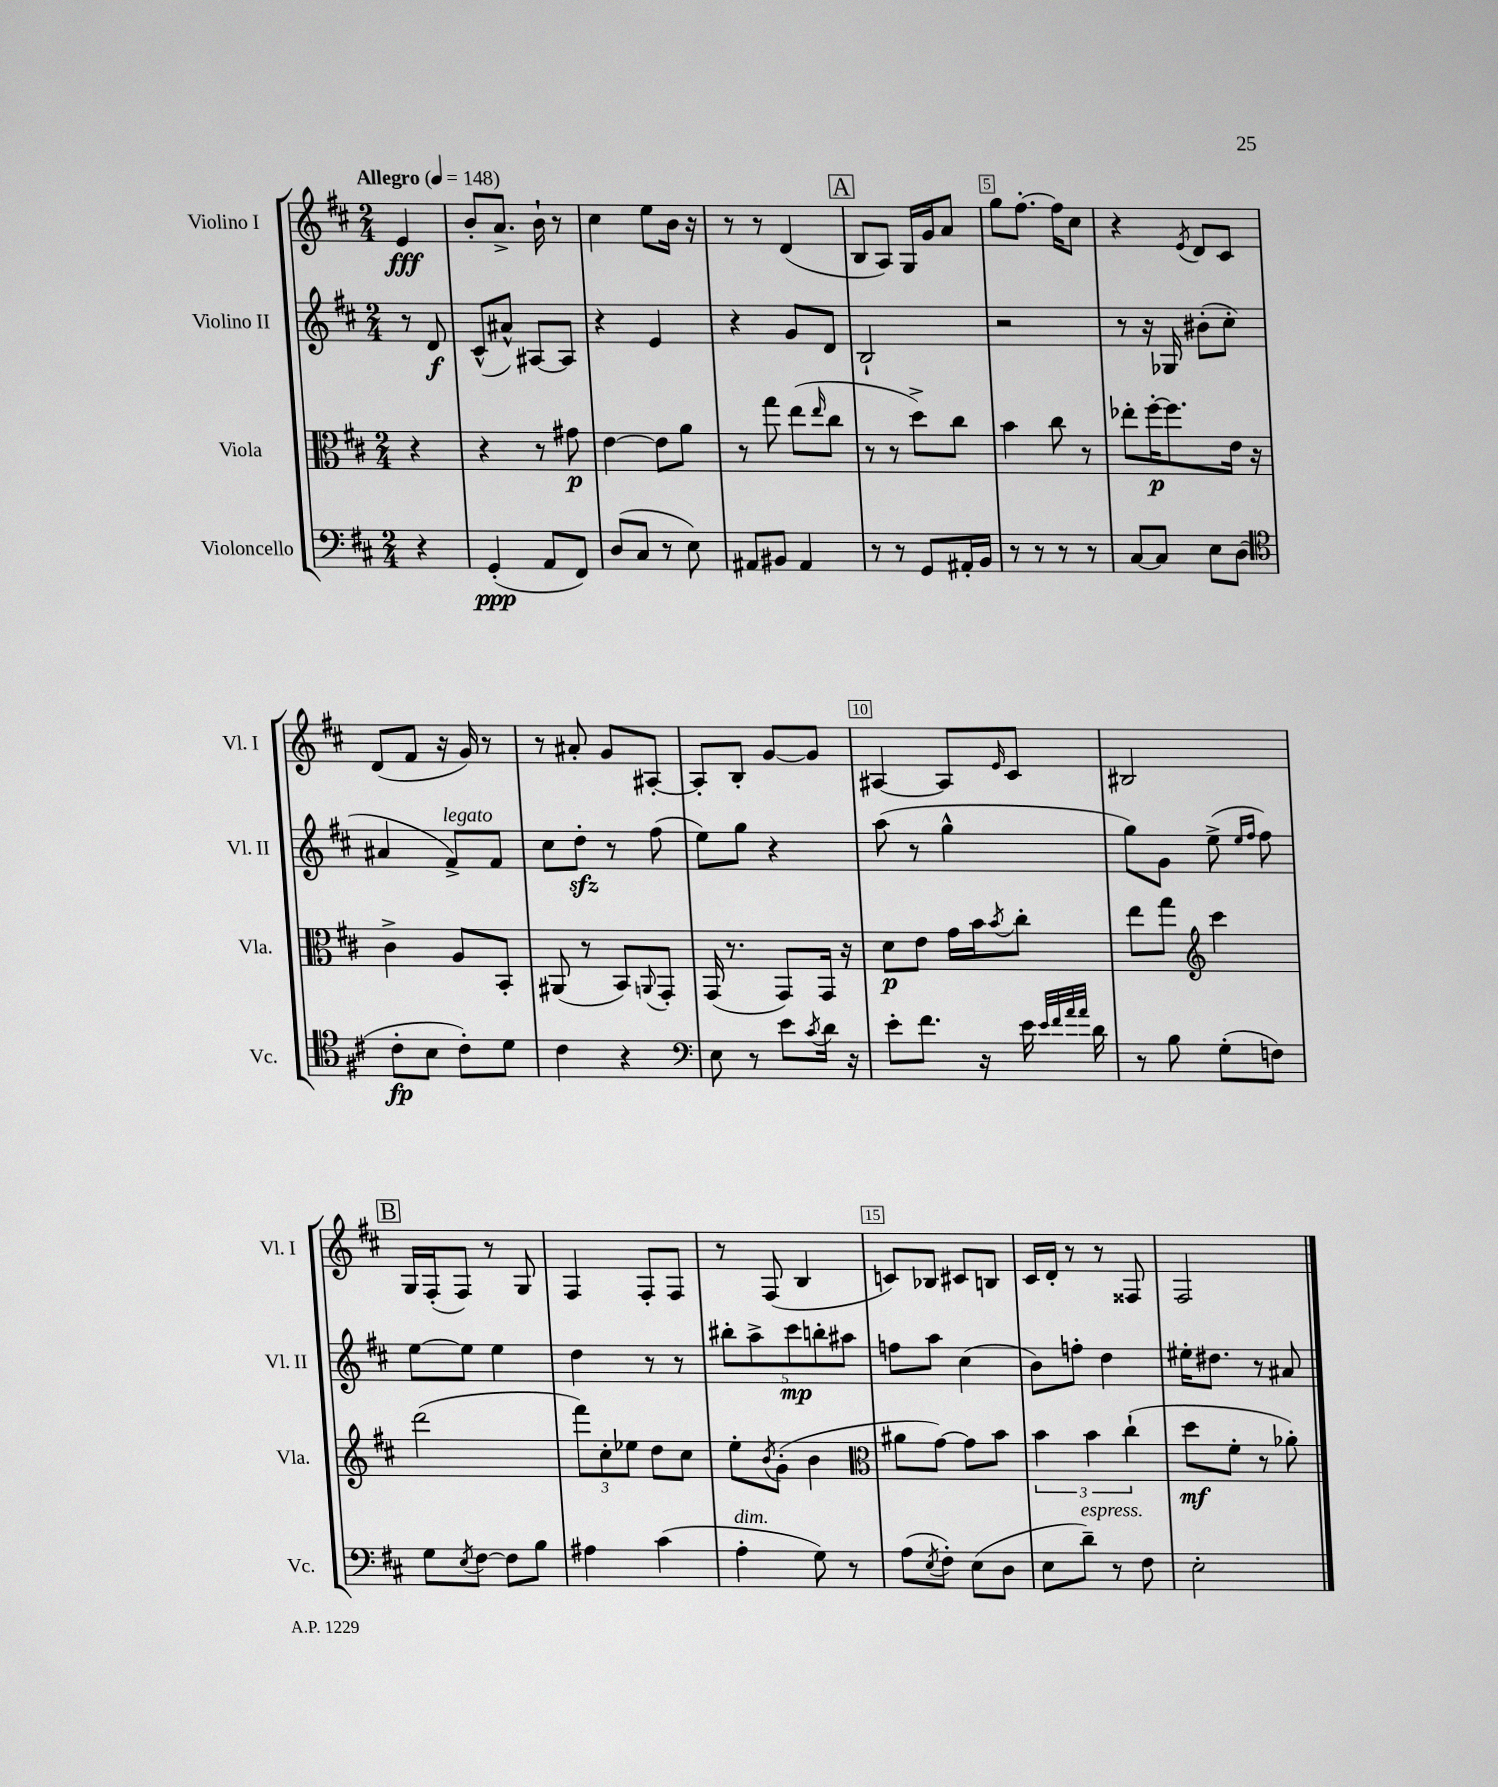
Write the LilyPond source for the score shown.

<<
\new StaffGroup <<
\new Staff = "s0" \with { instrumentName = "Violino I" shortInstrumentName = "Vl. I" } {
    \clef treble \key d \major \numericTimeSignature \time 2/4 \partial 4 \tempo "Allegro" 4 = 148
    e'4\fff |
    b'8-. a'8.-> b'16-! r8 |
    cis''4 e''8 b'16 r16 |
    r8 r8 d'4( |
    \mark \markup { \box "A" } b8 a8) g16 g'16 a'8 |
    g''8 fis''8.~-. fis''16 cis''8 |
    r4 \acciaccatura { e'8 } d'8 cis'8 |
    d'8( fis'8 r16 g'16) r8 |
    r8 ais'8-. g'8 ais8~-. |
    ais8-. b8-. g'8~ g'8 |
    ais4~ ais8 \grace { e'16 } cis'8 |
    bis2 |
    \mark \markup { \box "B" } g16 fis16-.( fis8) r8 g8 |
    fis4 fis8-. fis8 |
    r8 fis8( b4 |
    c'8) bes8 cis'8 b8 |
    cis'16 d'16-. r8 r8 fisis8 |
    fis2 \bar "|." |
}
\new Staff = "s1" \with { instrumentName = "Violino II" shortInstrumentName = "Vl. II" } {
    \clef treble \key d \major \numericTimeSignature \time 2/4 \partial 4
    r8 d'8\f |
    cis'8-^( ais'8-^) ais8~ ais8 |
    r4 e'4 |
    r4 g'8 d'8 |
    \mark \markup { \box "A" } b2-! |
    r2 |
    r8 r16 ges16 bis'8-.( cis''8-. |
    ais'4 fis'8->^\markup { \italic "legato" }) fis'8 |
    cis''8 d''8-.\sfz r8 fis''8( |
    e''8) g''8 r4 |
    a''8( r8 g''4-^ |
    g''8) g'8 e''8->( \grace { e''16 fis''16 } fis''8) |
    \mark \markup { \box "B" } e''8~ e''8 e''4 |
    d''4 r8 r8 |
    \tuplet 5/4 { bis''8-. a''8-> cis'''8\mp b''8-. ais''8 } |
    f''8 a''8 cis''4( |
    b'8) f''8-. d''4 |
    eis''16-. dis''8. r8 ais'8 \bar "|." |
}
\new Staff = "s2" \with { instrumentName = "Viola" shortInstrumentName = "Vla." } {
    \clef alto \key d \major \numericTimeSignature \time 2/4 \partial 4
    r4 |
    r4 r8 gis'8\p |
    e'4~ e'8 a'8 |
    r8 g''8 e''8( \grace { e''16 } cis''8 |
    \mark \markup { \box "A" } r8 r8 d''8->) cis''8 |
    b'4 cis''8 r8 |
    ees''8-. fis''16~-.\p fis''8. e'16 r16 |
    cis'4-> a8 b,8-. |
    ais,8( r8 b,8) \appoggiatura { a,8 } g,8-. |
    g,16( r8. g,8) g,16 r16 |
    d'8\p e'8 g'16 b'16 \acciaccatura { b'8 } cis''8-. |
    e''8 g''8 \clef treble cis'''4 |
    \mark \markup { \box "B" } d'''2( |
    \tuplet 3/2 { fis'''8) cis''8-. ees''8 } d''8 cis''8 |
    e''8-. \acciaccatura { b'8 } g'8-.( b'4 |
    \clef alto ais'8 g'8~) g'8 b'8 |
    \tuplet 3/2 { b'4 b'4 cis''4-!( } |
    d''8\mf fis'8-. r8 aes'8-.) \bar "|." |
}
\new Staff = "s3" \with { instrumentName = "Violoncello" shortInstrumentName = "Vc." } {
    \clef bass \key d \major \numericTimeSignature \time 2/4 \partial 4
    r4 |
    g,4-.\ppp( a,8 fis,8) |
    d8( cis8 r8 e8) |
    ais,8 bis,8 ais,4 |
    \mark \markup { \box "A" } r8 r8 g,8 ais,16-. b,16 |
    r8 r8 r8 r8 |
    cis8~ cis8 e8 d8( |
    \clef tenor cis'8-.\fp b8 cis'8-.) d'8 |
    cis'4 r4 |
    \clef bass e8 r8 e'8 \acciaccatura { cis'8 } d'16 r16 |
    e'8-. fis'8. r16 e'16 \grace { e'32 fis'32 a'32 a'32 } d'16 |
    r8 b8 g8-.( f8) |
    \mark \markup { \box "B" } g8 \acciaccatura { e8 } fis8~ fis8 b8 |
    ais4 cis'4( |
    a4-.^\markup { \italic "dim." } g8) r8 |
    a8( \acciaccatura { e8 } fis8-.) e8( d8 |
    e8 d'8--^\markup { \italic "espress." }) r8 fis8 |
    e2-. \bar "|." |
}
>>
>>
\layout { \context { \Score \override BarNumber.break-visibility = ##(#f #t #t) barNumberVisibility = #(every-nth-bar-number-visible 5) \override BarNumber.stencil = #(make-stencil-boxer 0.1 0.3 ly:text-interface::print) } }
